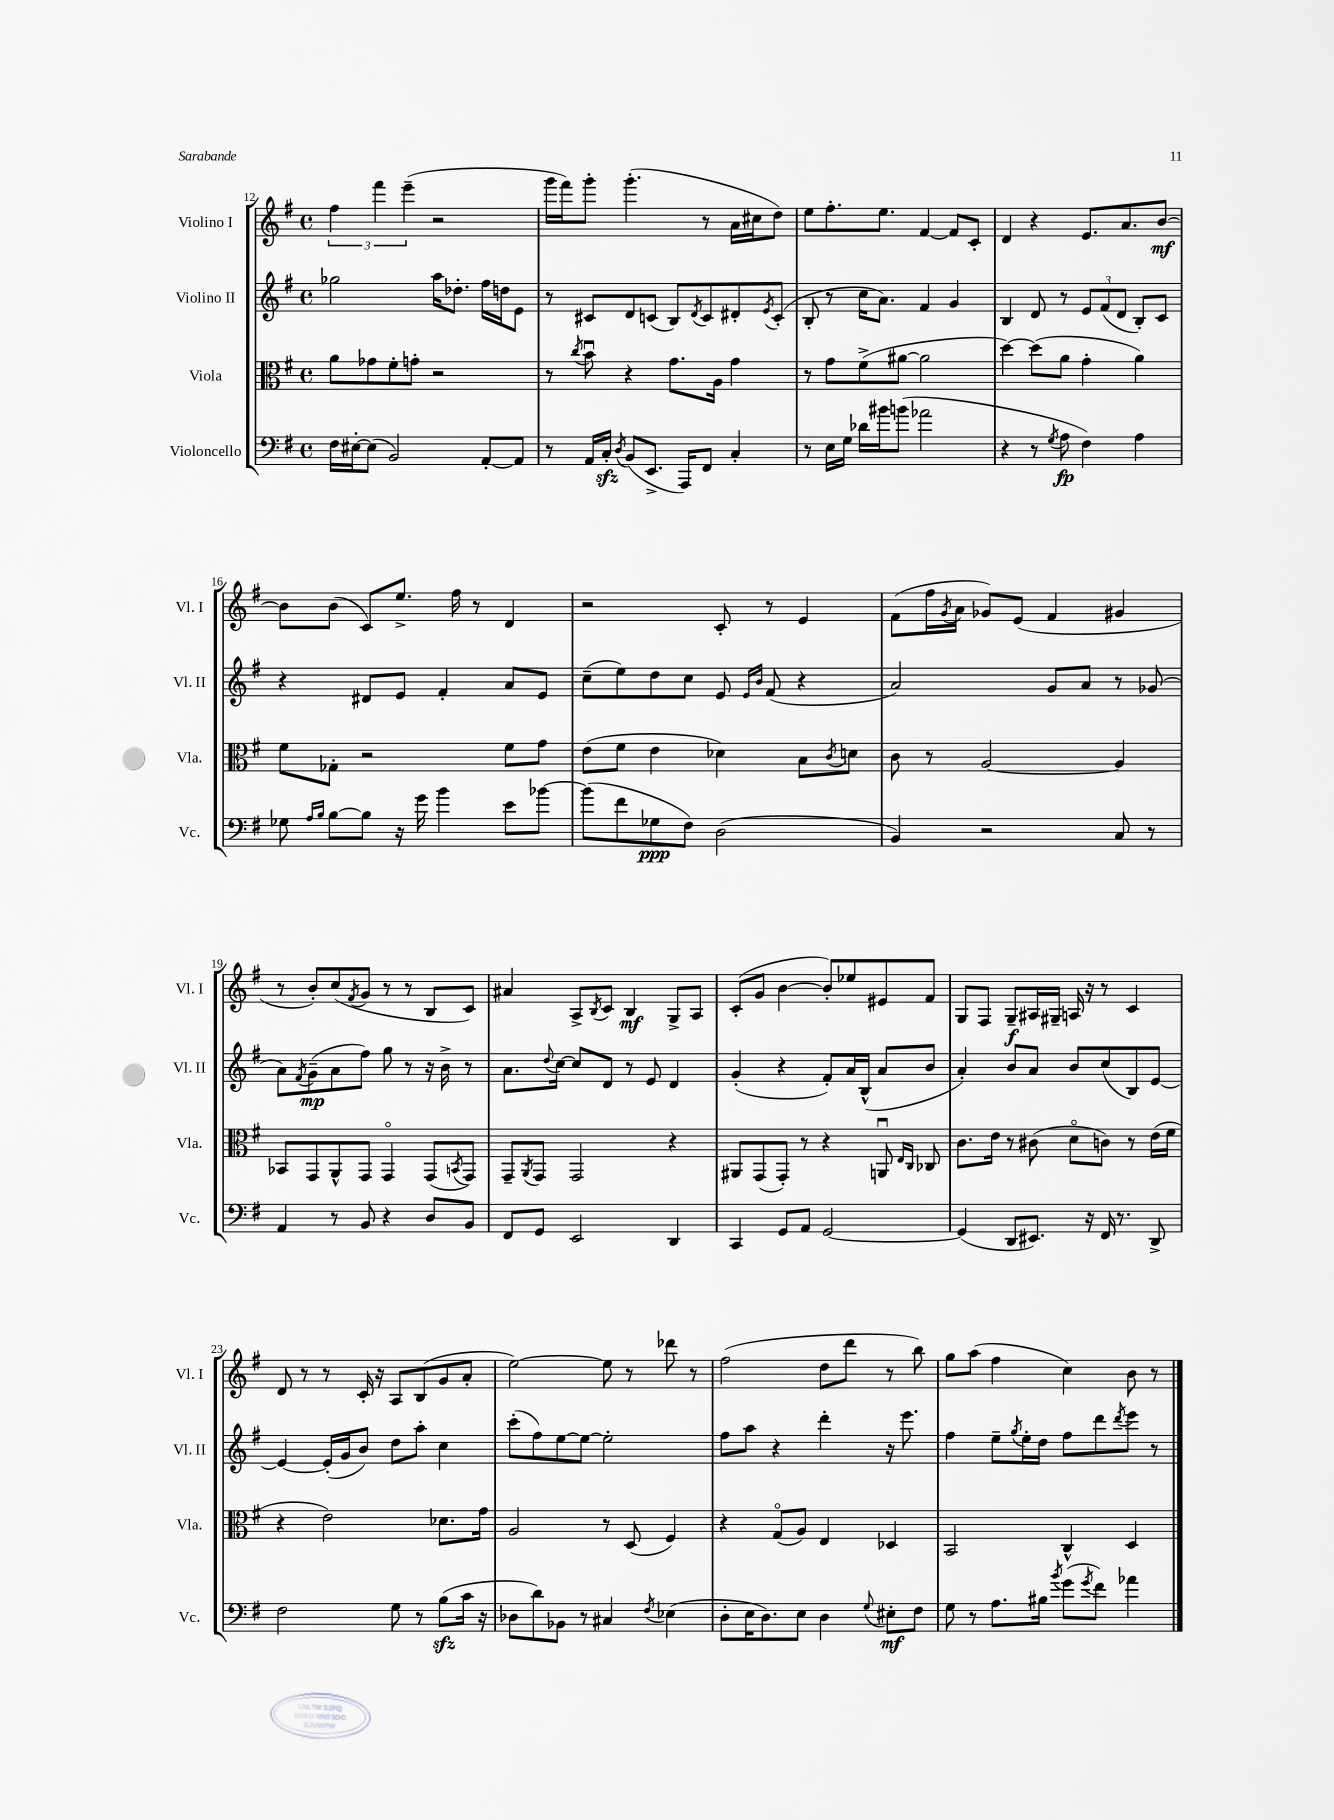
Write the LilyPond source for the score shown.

<<
\new StaffGroup <<
\new Staff = "s0" \with { instrumentName = "Violino I" shortInstrumentName = "Vl. I" } {
    \clef treble \key g \major \defaultTimeSignature \time 4/4
    \tuplet 3/2 { fis''4 fis'''4 e'''4--( } r2 |
    g'''16 fis'''16) g'''8-. g'''4.-.( r8 a'16 cis''16 d''8) |
    e''8 fis''8.-. e''8. fis'4~ fis'8 c'8-. |
    d'4 r4 e'8. a'8. b'8~\mf |
    b'8 b'8( c'8) e''8.-> fis''16 r8 d'4 |
    r2 c'8-. r8 e'4 |
    fis'8( fis''16 \acciaccatura { g'8 } a'16 ges'8) e'8( fis'4 gis'4 |
    r8 b'8-.) c''8( \acciaccatura { fis'8 } g'8 r8 r8 b8 c'8) |
    ais'4 a8-> \acciaccatura { b8 } c'8 b4\mf g8-> a8 |
    c'8-.( g'8 b'4~ b'8-.) ees''8 eis'8 fis'8 |
    g8 fis8 g8--\f ais16 gis16-- a16 r16 r8 c'4 |
    d'8 r8 r8 c'16-. r16 a8 b8( g'8 a'8-. |
    e''2~) e''8 r8 des'''8 r8 |
    fis''2( d''8 d'''8 r8 b''8) |
    g''8 a''8( fis''4 c''4) b'8 r8 \bar "|." |
}
\new Staff = "s1" \with { instrumentName = "Violino II" shortInstrumentName = "Vl. II" } {
    \clef treble \key g \major \defaultTimeSignature \time 4/4
    ges''2 a''16 des''8.-. fis''16 d''16 e'8 |
    r8 cis'8 d'8 c'8( b8) \acciaccatura { d'8 } c'8 dis'8-. \acciaccatura { e'8 } c'8-.( |
    b8-. r8 c''16 a'8.) fis'4 g'4 |
    b4 d'8 r8 \tuplet 3/2 { e'8 fis'8( d'8 } b8-.) c'8 |
    r4 dis'8 e'8 fis'4-. a'8 e'8 |
    c''8--( e''8) d''8 c''8 e'8 \grace { e'16 b'16 } fis'8( r4 |
    a'2) g'8 a'8 r8 ges'8( |
    a'8) \acciaccatura { fis'8 } g'8--\mp( a'8 fis''8) g''8 r8 r16 b'16-> r8 |
    a'8. \appoggiatura { d''8 } c''16~ c''8 d'8 r8 e'8 d'4 |
    g'4-.( r4 fis'8-.) a'16 b16-^( a'8 b'8 |
    a'4-.) b'8 a'8 b'8 c''8( b8) e'8~ |
    e'4~ e'16-.( g'16 b'8) d''8 a''8-. c''4 |
    c'''8-.( fis''8) e''8~ e''8~ e''2-. |
    fis''8 a''8 r4 d'''4-. r16 e'''8. |
    fis''4 e''8-- \acciaccatura { g''8 } e''16-. d''16 fis''8 d'''8 \acciaccatura { d'''8 } e'''8 r8 \bar "|." |
}
\new Staff = "s2" \with { instrumentName = "Viola" shortInstrumentName = "Vla." } {
    \clef alto \key g \major \defaultTimeSignature \time 4/4
    a'8 ges'8 fis'8-. g'8-. r2 |
    r8 \acciaccatura { c''8 } b'8\downbow r4 g'8. a16 g'4 |
    r8 g'8 fis'8->( ais'8~ ais'2 |
    d''4~) d''8( a'8 g'4-. a'4) |
    fis'8 ges8-. r2 fis'8 g'8 |
    e'8( fis'8 e'4 des'4) b8 \acciaccatura { c'8 } d'8 |
    c'8 r8 a2~ a4 |
    bes,8 g,8 a,8-^ g,8 g,4\flageolet g,8( \acciaccatura { b,8 } g,8) |
    g,8-- \acciaccatura { a,8 } g,8 g,2 r4 |
    ais,8 g,8( g,8-.) r8 r4 a,8\downbow \grace { e16 c16 } ces8 |
    c'8. e'16 r8 cis'8( d'8\flageolet c'8) r8 e'16( fis'16 |
    r4 e'2) des'8. g'16 |
    a2 r8 d8( fis4) |
    r4 g8\flageolet( a8) e4 des4 |
    b,2 c4-^ d4 \bar "|." |
}
\new Staff = "s3" \with { instrumentName = "Violoncello" shortInstrumentName = "Vc." } {
    \clef bass \key g \major \defaultTimeSignature \time 4/4
    fis16 eis16~-. eis8( b,2) a,8~-. a,8 |
    r8 a,16 c16-.\sfz \acciaccatura { d8 } b,8( e,8.-> a,,16) fis,8 c4-. |
    r8 e16 g16 des'16 bis'16 b'8( aes'2 |
    r4 r8 \acciaccatura { g8 } a8\fp fis4) a4 |
    ges8 \grace { a16 b16 } b8~ b8 r16 g'16 b'4 e'8 bes'8~ |
    bes'8( fis'8 ges8\ppp fis8) d2( |
    b,4) r2 c8 r8 |
    a,4 r8 b,8 r4 d8 b,8 |
    fis,8 g,8 e,2 d,4 |
    c,4 g,8 a,8 g,2~ |
    g,4( d,8 eis,8.) r16 fis,16 r8. d,8-> |
    fis2 g8 r8 b8\sfz( c'16 r16 |
    des8 d'8) bes,8 r8 cis4 \acciaccatura { fis8 } ees4( |
    d8-. e16 d8.) e8 d4 \appoggiatura { g8 } eis8-.\mf fis8 |
    g8 r8 a8. bis16 \acciaccatura { b'8 } g'8( \acciaccatura { g'8 } fis'8) aes'4 \bar "|." |
}
>>
>>
\layout { \context { \Score currentBarNumber = #12 } }
